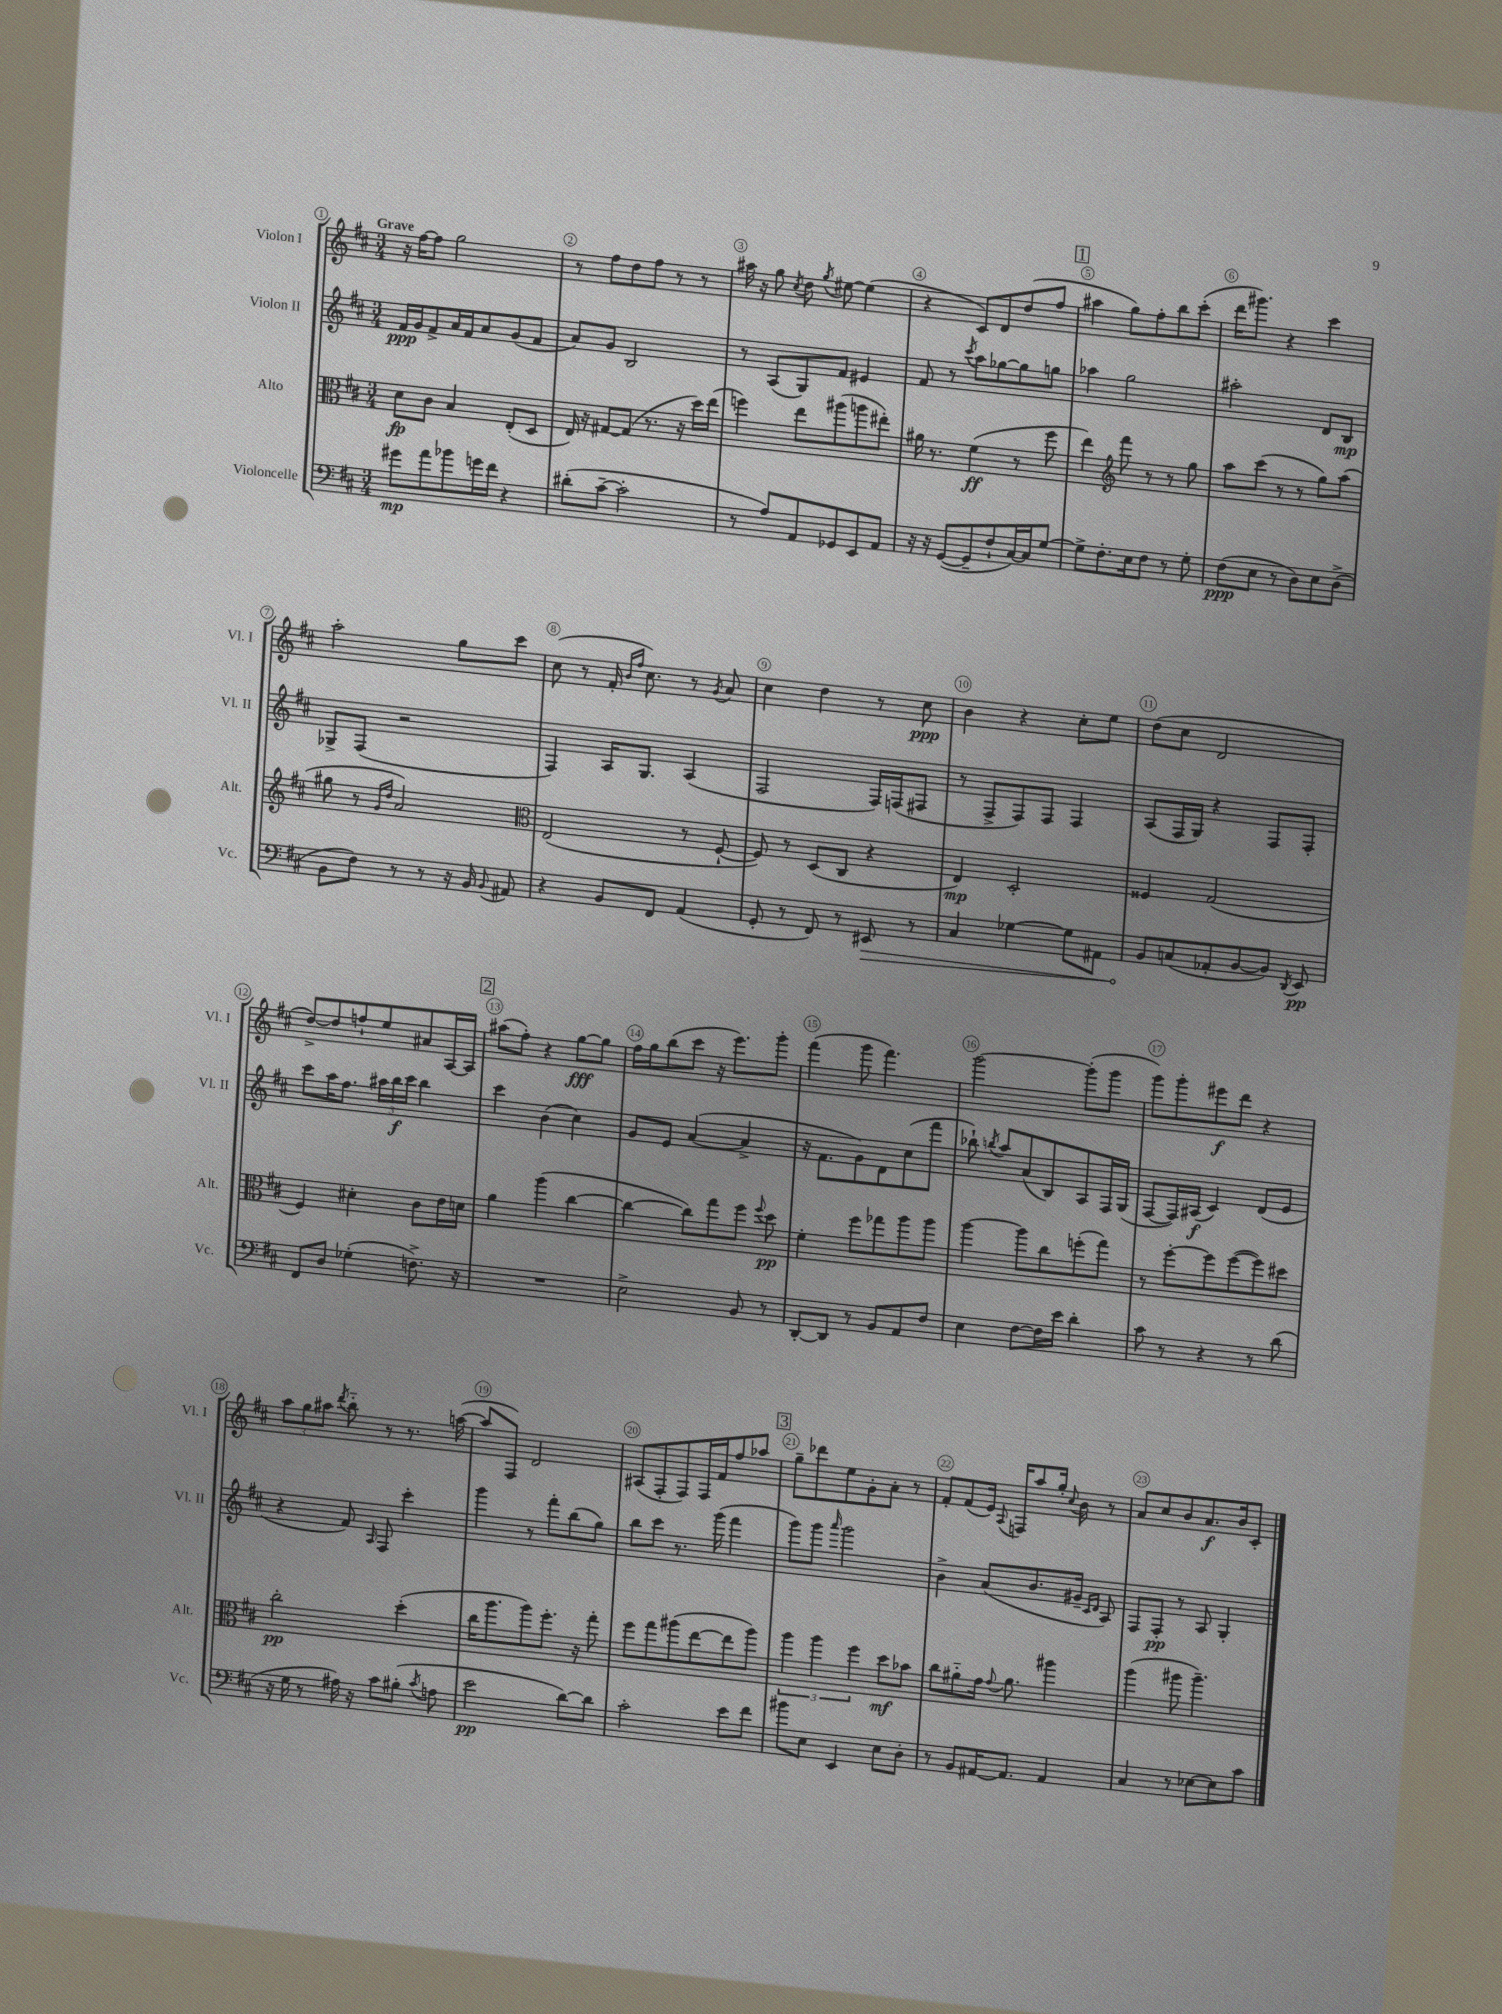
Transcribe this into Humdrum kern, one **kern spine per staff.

**kern	**kern	**kern	**kern
*staff4	*staff3	*staff2	*staff1
*clefF4	*clefC3	*clefG2	*clefG2
*k[f#c#]	*k[f#c#]	*k[f#c#]	*k[f#c#]
*M3/4	*M3/4	*M3/4	*M3/4
8g#\L	8d\L	16f#/LL	16r
.	.	16g/J	[16ff#\LK
8a\	8c#\J	8f#^/	8ff#\]J
8b-\	4B/	16a/L	2gg\
.	.	16f#/J	.
16g\L	.	8a/	.
16f#\JJ	.	.	.
4r	(8E'/L	(8g/	.
.	8D/J	8f#/J	.
=	=	=	=
(8d#'\L	16E/)	8a/L)	8r
.	16r	.	.
[8c#~\J	[8G#/L	8g/J	8ff#\L
2c#'\]	(8G#/]J	2B/	8dd\
.	8.r	.	8ff#\J
.	.	.	8r
.	16r	.	.
.	16dd\LL)	.	8r
.	(16ee\JJ	.	.
=	=	=	=
8r	4ff\)	8r	16aa#\
.	.	.	16r
8A/L)	.	(8A/L	8gg\
.	.	.	8qcc#/
8AA/	8ee\L	8G/)	8dd\
.	.	.	8qgg/
8GG-/	(8aa#\	8f#/J	[8ee#\
8EE/	8aa\	4e#/	(4ee#\]
8AA/J	8ee#'\J)	.	.
=	=	=	=
16r	16a#\	8f#/	4r
16r	8.r	.	.
([8GG/L	.	8r	.
.	.	8qccc#/	.
8GG~/]	(4f#\	8aa\L	8c#/L)
8F#`/	.	[8gg-\	8d/
[16C#/L)	8r	8gg-\]	(8dd/
16C#/]J	.	.	.
[8G/J	8ff#\	8gg\J	8ff#/J
=	=	=	=
8G^\]L	4ee\)	4aa-\	4aa#\
8.F#'\	.	.	.
*	*clefG2	*	*
.	8fff#\	2gg\	8gg\L)
16E\k	.	.	.
8F#\J	8r	.	8ff#'\
8r	8r	.	8bb\
8G'\	8gg\	.	(8ccc#'\J
=	=	=	=
(8F#\L	8aa\L	2aa#'\	16ddd\LK
.	.	.	8.ggg#\J)
8E\J	(8ccc#\J	.	.
8r	8r	.	4r
8D\L)	8r	.	.
8E\	8gg\L)	8d/L	4ccc#\
(8D^\J	(8aa\J	8B/J	.
=	=	=	=
8BB\L	8gg#\	8G-^/L	2aa'\
8F#\J)	8r	(8F#/J	.
.	16qqg/LL	.	.
.	16qqdd/JJ	.	.
8r	2a/)	2r	.
8r	.	.	.
16r	.	.	8gg\L
16BB/	.	.	.
8qqBB/	.	.	.
8AA#/	.	.	8ccc#\J
=	=	=	=
*	*clefC3	*	*
4r	(2E/	4F#/)	(8cc#\
.	.	.	8r
8BB/L	.	16A/LK	16f#'/
.	.	.	16qqb/LL
.	.	.	16qqff#/JJ
.	.	8.G/J	8.cc#\)
8FF#/J	.	.	.
(4AA/	8r	(4A/	8r
.	.	.	8qg/
.	[8F#`/	.	8a/
=	=	=	=
8GG'/	8F#/])	2F#/	4cc#\
8r	8r	.	.
8FF#/)	(8D/L	.	4dd\
8r	8C#/J	.	.
8EE#/	4r	16F#/LL)	8r
.	.	(16F/J	.
8r	.	8F#/J	8cc#\
=	=	=	=
4C#/	4E/)	8r	4b\
.	.	8F#^/L	.
[4G-\	2D'/	8F#/)	4r
.	.	8F#/J	.
8G-\]L	.	4F#/	8cc#'\L
8AA#\J	.	.	8ee\J
=	=	=	=
8BB/L	4F##/	(8A/L	(8dd\L
(8C/	.	16F#/L	8cc#\J
.	.	16G/JJ)	.
8AA-'/	(2G/	4r	2d/
[8BB/	.	.	.
8BB/]J)	.	8F#/L	.
8qDD/	.	.	.
8EE/	.	8F#'/J	.
=	=	=	=
8FF#/L	4F#/)	8ccc#\L	[8dd^/L)
8D/J	.	16aa\K	8dd/]
.	.	8.ff#\J	.
(4G-'\	4d#'\	.	8ff`/
.	.	24aa#\LL	8ee/
.	.	24bb\	.
.	.	24ccc#\JJ	.
8.F^\)	8c#\L	4bb\	8a#/
.	16e\L	.	[16A/L
16r	16d\JJ	.	16A/]JJ
=	=	=	=
2.r	4a\	4ccc#\	(8aa#\L
.	.	.	8ff#'\J)
.	(4aa\	(4b\	4r
.	[4cc#\	4cc#\)	[8gg\L
.	.	.	8gg\]J
=	=	=	=
2E^\	4cc#\_	8g/L	16ff#\LL
.	.	.	16gg\J
.	.	8e/J	(8bb\
.	8cc#\]L)	([4a/	8ccc#\J
.	8gg\	.	16r
.	.	.	8.eee\L)
8BB/	8ff#\J	4a^/]	.
.	8qqff#/	.	.
8r	8dd\	.	8ggg'\J
=	=	=	=
[8DD'/L	4f#'\	16r	(4fff#\
.	.	8.f#\L	.
8DD/]J	.	.	.
8r	8ff#\L	8g\)	8ggg\
8BB/L	8gg-\	8d\	4.fff#\)
8AA/	8aa\	(8cc#\	.
8F#/J	8aa\J	8fff#\J	.
=	=	=	=
4E\	[4aa\	8bb-`\)	[2ggg\
.	.	8qbb/	.
.	.	8aa/L	.
[8F#\L	8aa\]L	(8a/	.
16F#\]L	8cc#\	8B/)	.
16e\JJ	.	.	.
4d'\	(8ff'\	8A/	(8ggg'\]L
.	8gg\J)	16F#/L	8ggg\J
.	.	(16G/JJ	.
=	=	=	=
8c#\	8r	[8F#/L	8ggg\L)
8r	[8ff#'\L	16F#/]L)	8ggg'\
.	.	(16A#/JJ	.
4r	8ff#\]	4c#/)	8eee#\
.	([8ff#\	.	8ddd\J
8r	8ff#\])	(8d/L	4r
(8d\	8dd#\J	8e/J	.
=	=	=	=
16r	2cc#'\	4r	12aa\L
16G\	.	.	.
.	.	.	12gg\
8r	.	.	.
.	.	.	12aa#\J
.	.	.	8qddd/
16A#\)	.	8f#/)	8bb'~\
16r	.	.	.
.	.	16qqA/	.
8c#\L	.	8F#/	8r
(8B#'\J	(4dd'\	4ccc#'\	8.r
8qc#/	.	.	.
8A\	.	.	.
.	.	.	([16aa\
=	=	=	=
2e\	16cc#\LK	4ggg\	8aa/]L
.	8.aa\	.	.
.	.	.	8F#/J)
.	8aa\)	8r	2d/
.	8.ff#'\J	8fff#'\L	.
[8d\L)	.	(8bb\	.
.	16r	.	.
8d\]J	8gg'\	8gg\J)	.
=	=	=	=
2c#'\	8ff#\L	8bb\L	(8A#/L
.	8gg\	8ccc#\J	8F#'/
.	(8aa#\	8.r	8F#/)
.	[8ee\	.	16F#/L
.	.	(16ggg\	16f#/J
8e\L	8ee\]	4fff#\	8ff#/
8f#\J	8aa#\J)	.	8aa-/J
=	=	=	=
8b#\L	6aa\	8ggg\L)	8gg~\L
8E\J	.	8ggg\J	8ddd-\
.	6aa\	.	.
.	.	16qqaaa/	.
4EE/	.	2ggg\	8ee\
.	6ff#\	.	.
.	.	.	8g'\
8E\L	8dd\L	.	8a'\J
8D'\J	8b-\J	.	8r
=	=	=	=
8r	8cc#\L	4b^\	8f#'/L
8BB/L	8a#'~\	.	(8f#/
[16AA#/K	16g\Jk	(8a/L	16e/Jk)
.	8qqg/	.	8qqA/
8.AA#/]J	8.a#\	.	16F/LK
.	.	8.b/	8aa/
4AA#/	4aa#\	.	16gg'/Jk
.	.	.	8qqcc#/
.	.	16g#~/Jk	16b\
.	.	16qqc#/LL	.
.	.	16qqd/JJ	.
.	.	8A/)	8r
=	=	=	=
4C#/	(4aa\	8F#/L	8a/L
.	.	8F#'/J	8cc#/
8r	8aa#\	8r	8b/
[8E-\L	4.aa#~\)	8A/	8.a/
8E-\]	.	4G'/	.
.	.	.	16b/k
8c#\J	.	.	8c#'/J
==	==	==	==
*-	*-	*-	*-
